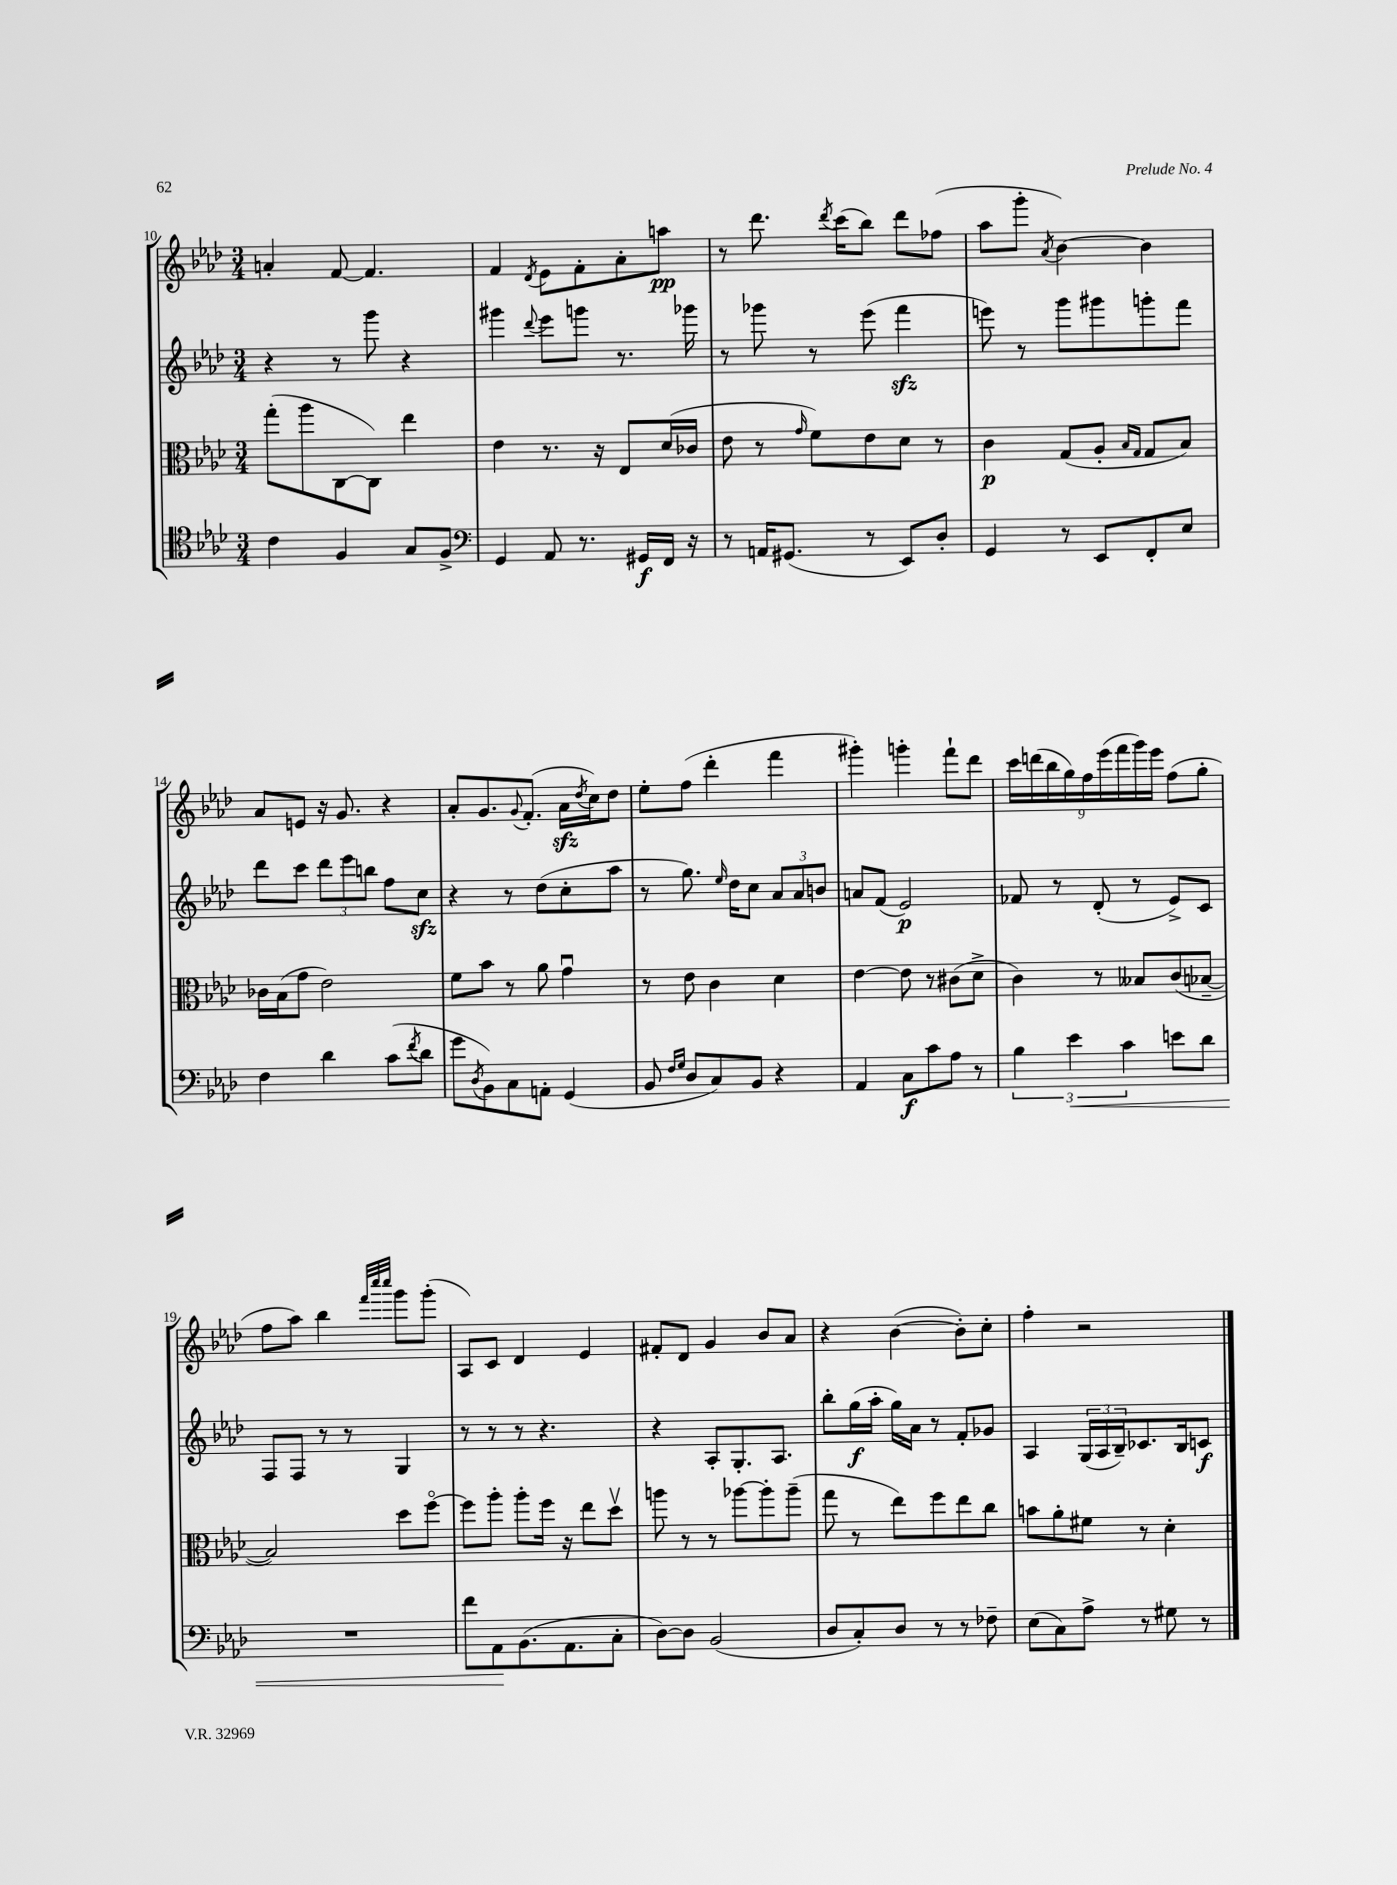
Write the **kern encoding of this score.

**kern	**kern	**kern	**kern
*staff4	*staff3	*staff2	*staff1
*clefC4	*clefC3	*clefG2	*clefG2
*k[b-e-a-d-]	*k[b-e-a-d-]	*k[b-e-a-d-]	*k[b-e-a-d-]
*M3/4	*M3/4	*M3/4	*M3/4
4c	(8gg'	4r	4a'
.	8aa-	.	.
4F	[8C	8r	[8f
.	8C])	8ggg	4.f]
8G	4ee-	4r	.
8F^	.	.	.
=	=	=	=
*clefF4	*	*	*
4GG	4e-	4ggg#	4f
.	.	8qqddd-	8qd-
8AA-	8.r	8eee-	8e-
8.r	.	8ggg	8f'
.	16r	.	.
.	8E-	8.r	8a-'
16GG#	.	.	.
16FF	(16d-	.	8aa
16r	16c-	16ggg-	.
=	=	=	=
8r	8e-	8r	8r
16AA	8r	8ggg-	8.ddd-
(8.GG#	.	.	.
.	16qqg	.	.
.	8f)	8r	.
.	.	.	8qddd-
.	.	.	(16ccc
8r	8e-	(8eee-	8bb-)
8EE-)	8d-	4fff	8ddd-
8D-'	8r	.	(8ff-
=	=	=	=
4GG	4c	8eee)	8aa-
.	.	8r	8ggg'
.	.	.	8qa-
8r	(8G	8ggg	[4b-)
8EE-	8A-'	8ggg#	.
.	16qqB-	.	.
.	16qqG	.	.
8FF'	8G	8ggg'	4b-]
8E-	8B-)	8fff	.
=	=	=	=
4F	16c-	8ddd-	8a-
.	(16B-	.	.
.	8g	8ccc	8e
4d-	2e-)	12ddd-	16r
.	.	.	8.g
.	.	12eee-	.
.	.	12bb	.
(8c	.	8ff	4r
8qf	.	.	.
8d-	.	8cc	.
=	=	=	=
8g	8f	4r	8a-'
8qD-	.	.	.
8BB-)	8b-	.	8.g
8C	8r	8r	.
.	.	.	8qqg
.	.	.	(8.f'
8AA'	8a-	(8dd-	.
(4GG	4gu	8cc'	16a-
.	.	.	8qdd-
.	.	.	16cc)
.	.	8aa-	8dd-
=	=	=	=
8BB-	8r	8r	8ee-'
16qqF	.	.	.
16qqG	.	.	.
8D-	8e-	8.gg)	(8ff
8C)	4c	.	4ddd-'
.	.	16qqee-	.
.	.	16dd-	.
8BB-	.	8cc	.
4r	4d-	12a-	4fff
.	.	12a-	.
.	.	12b	.
=	=	=	=
4AA-	[4e-	8a	4ggg#')
.	.	(8f	.
8C	8e-]	2e-)	4ggg'
8c	8r	.	.
8A-	(8c#	.	8fff`
8r	8d-^	.	8ddd-
=	=	=	=
6B-	4c)	8f-	18ccc
.	.	.	(18ddd
.	.	.	18bb-
.	.	8r	.
6e-	.	.	18gg)
.	.	.	18ff
.	8r	(8d-'	.
.	.	.	(18eee-
6c	.	.	18fff
.	8B--	8r	.
.	.	.	18ggg)
.	.	.	18eee-
8e	(8c	8e-^)	(8ff
8d-	[8B-~	8c	8gg'
=	=	=	=
2.r	2B-])	8F	8ff
.	.	8F	8aa-)
.	.	8r	4bb-
.	.	8r	.
.	.	.	32qqfff
.	.	.	32qqcccc
.	.	.	32qqcccc
.	8dd-	4G	8ggg
.	[8ffo	.	(8ggg'
=	=	=	=
8f	8ff]	8r	8A-)
8AA-	8aa-'	8r	8c
(8.BB-	8aa-'	8r	4d-
.	16ff	4.r	.
8.AA-	16r	.	.
.	8ee-	.	4e-
8C'	8dd-v	.	.
=	=	=	=
[8D-)	8aa	4r	8f#'
8D-]	8r	.	8d-
(2BB-	8r	8A-'	4g
.	[8aa-	8.G'	.
.	8aa-']	.	8b-
.	.	8.A-	.
.	(8aa-~	.	8a-
=	=	=	=
8D-	8gg	8bb-'	4r
8C')	8r	(16gg	.
.	.	16aa-'	.
8D-	8ee-)	16gg)	([4b-
.	.	16a-	.
8r	8ff	8r	.
8r	8ee-	8f'	8b-'])
8F-~	8cc	8g-	8cc'
=	=	=	=
(8E-	8b	4A-	4ff'
8C)	8a-'	.	.
8A-^	8f#	(24G	2r
.	.	24A-	.
.	.	24B-~)	.
8r	8r	8.c-	.
8G#	4d-'	.	.
.	.	16B-	.
8r	.	8c	.
==	==	==	==
*-	*-	*-	*-
